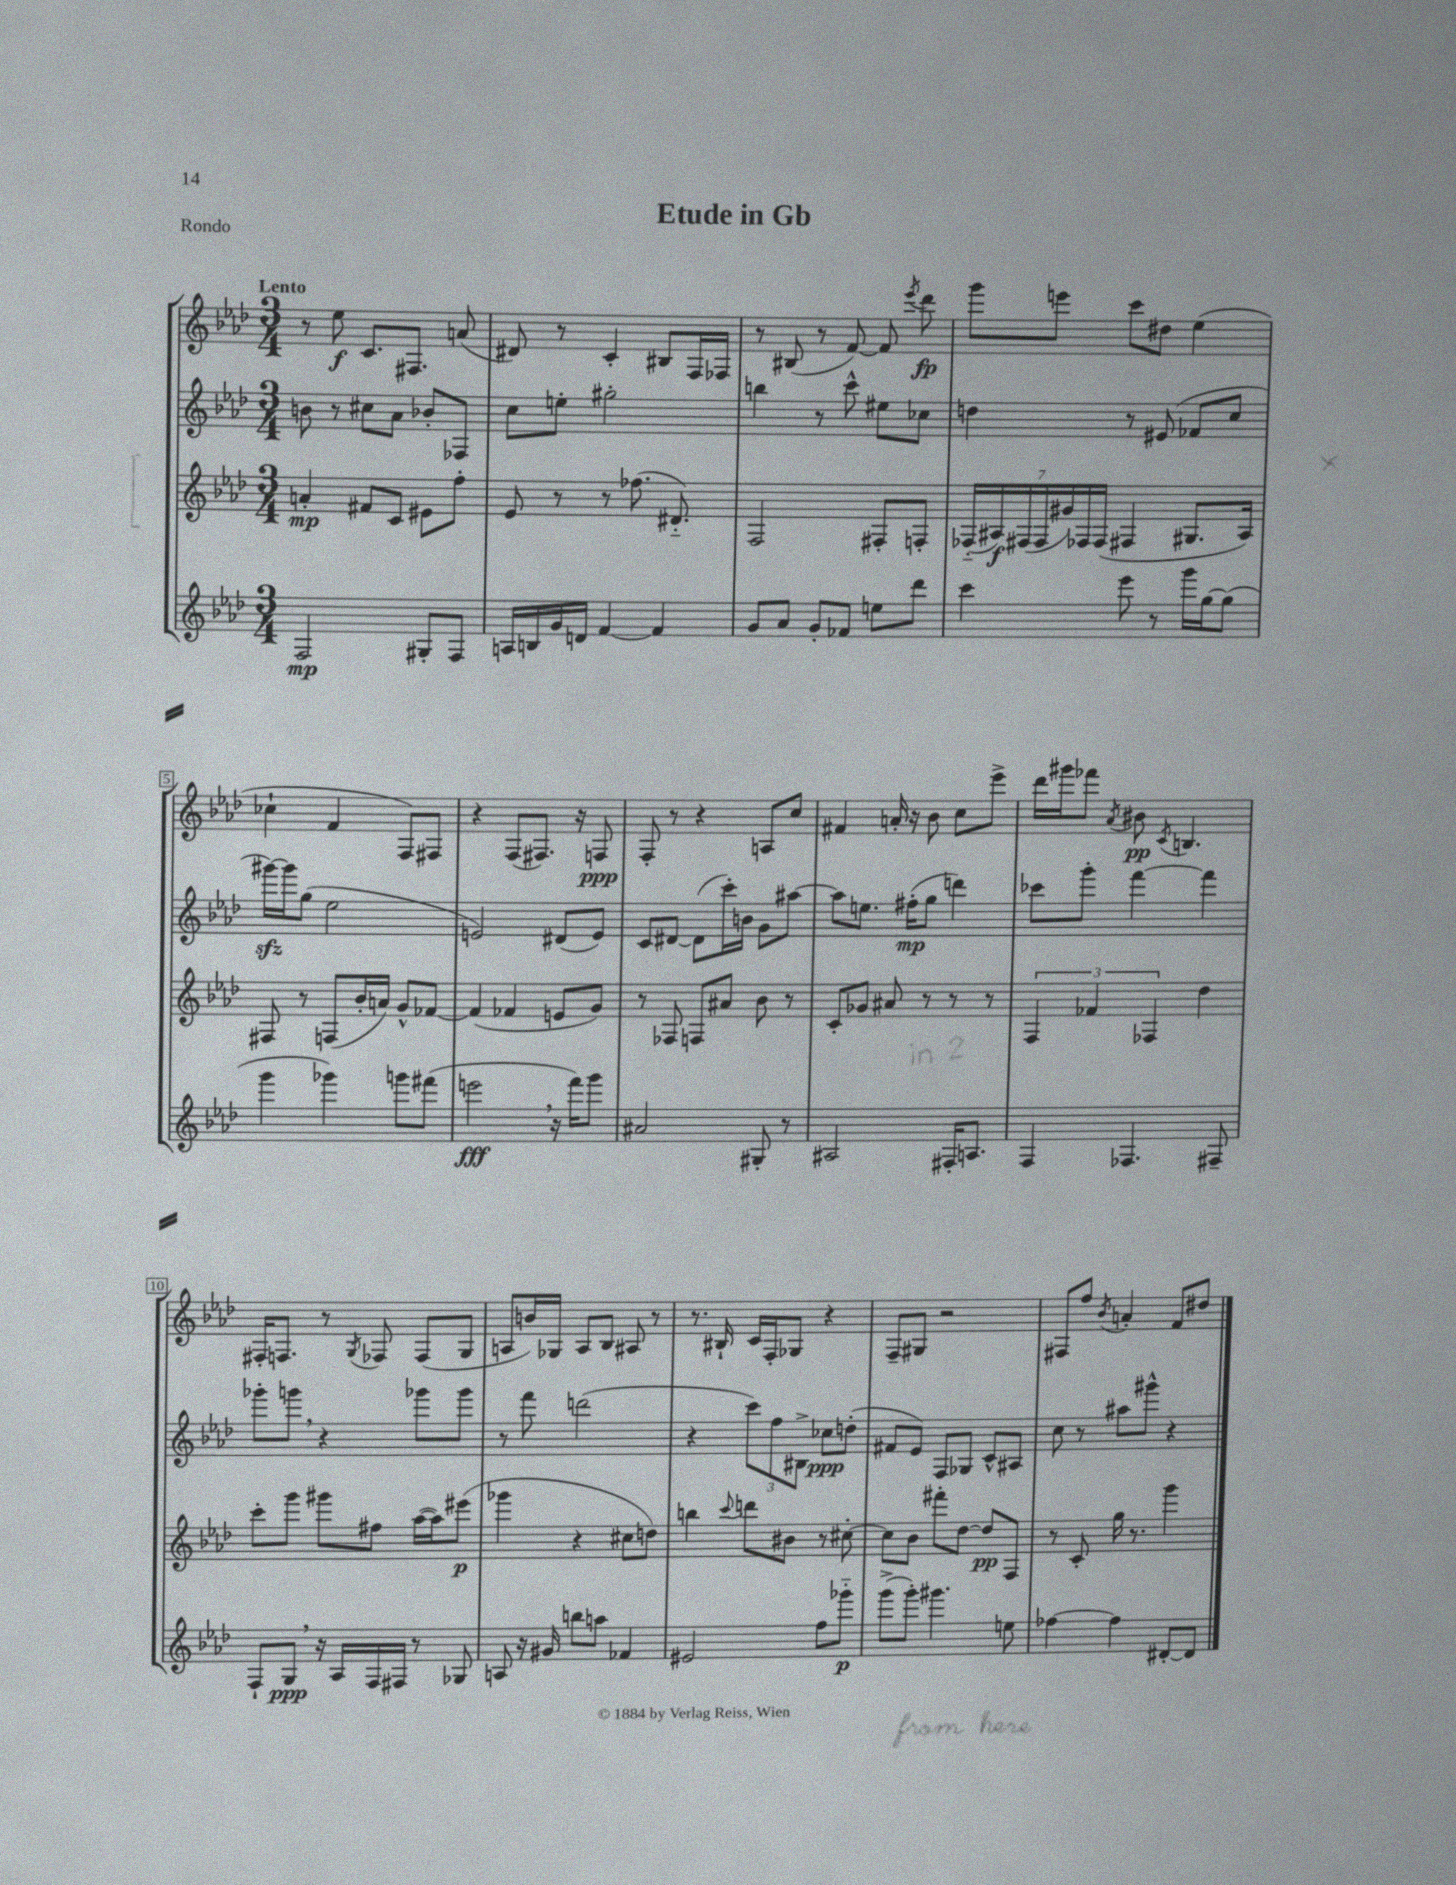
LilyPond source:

\header { title = "Etude in Gb" piece = "Rondo" }
<<
\new StaffGroup <<
\new Staff = "s0" {
    \clef treble \key aes \major \numericTimeSignature \time 3/4 \tempo "Lento"
    \autoBeamOff r8 ees''8\f c'8.[ fis8.] a'8( |
    dis'8) r8 c'4-. bis8[ f16 fes16] |
    r8 bis8( r8 f'8~) f'8 \acciaccatura { ees'''8 } des'''8\fp |
    g'''8[ e'''8] c'''8[ dis''8] ees''4( |
    ces''4-! f'4 f8[) fis8] |
    r4 f8[( fis8.]) r16 f8\ppp |
    f8-. r8 r4 a8[ c''8] |
    fis'4 a'16-. r16 bes'8 c''8[ ees'''8]-> |
    des'''16[ gis'''16 fes'''8] \acciaccatura { aes'8 } bis'8\pp \acciaccatura { c'8 } b4. |
    fis16[-. f8.] r8 \acciaccatura { g8 } fes8 fes8[( g8] |
    a8[ b'16) ges16] a8[ bes8] ais8 r8 |
    r8. bis16-! c'16[ f16-. ges8] r4 |
    f8[-- gis8] r2 |
    fis8[ f''8] \acciaccatura { bes'8 } a'4-. f'8[ dis''8] \bar "|." |
}
\new Staff = "s1" {
    \clef treble \key aes \major \numericTimeSignature \time 3/4
    \autoBeamOff b'8 r8 cis''8[ aes'8] bes'8[-. fes8] |
    c''8[ e''8]-. gis''2-. |
    b''4 r8 c'''8-^ eis''8[ ces''8] |
    d''4 r8 eis'8( fes'8[ c''8] |
    gis'''16[~\sfz) gis'''16 g''8]( ees''2 |
    e'2) dis'8[( e'8]) |
    c'8[ dis'8]~ dis'8[( c'''16-.) b'16] g'8[ ais''8]~ |
    ais''8[ e''8.] fis''16[-.\mp( g''8] d'''4) |
    ces'''8[ g'''8]-. f'''4~ f'''4 |
    ges'''8[-. g'''8] \breathe r4 ges'''8[ ges'''8] |
    r8 f'''8 d'''2( |
    r4 \tuplet 3/2 { c'''8[) f''8 bis8]-> } ces''8[\ppp d''8]-.( |
    fis'8[ ees'8]) f8[ ges8] c'8[-^ ais8] |
    c''8 r8 ais''8[ gis'''8]-^ r4 \bar "|." |
}
\new Staff = "s2" {
    \clef treble \key aes \major \numericTimeSignature \time 3/4
    \autoBeamOff a'4-.\mp fis'8[ c'8] eis'8[ f''8]-. |
    ees'8 r8 r8 fes''8.( dis'8.-_) |
    f2 fis8[-. f8]-. |
    \tuplet 7/4 { fes16[-_( ais16\f) fis16( fis16 gis'16) fes16 fes16]( } fis4 gis8.[ ais16]) |
    fis8 r8 f8[( bes'16-. a'16]) g'8[-^ fes'8]~ |
    fes'4( fes'4 e'8[ g'8]) |
    r8 fes8 f8[ ais'8] bes'8 r8 |
    c'8[-. ges'8] ais'8 r8 r8 r8 |
    \tuplet 3/2 { f4 fes'4 fes4 } des''4 |
    c'''8[-. g'''8] gis'''8[ fis''8] aes''16[~( aes''16) eis'''8]\p( |
    ges'''4 r4 cis''8[ d''8]) |
    b''4 \appoggiatura { c'''8 } d'''8[ bis'8] r8 cis''8~-. |
    cis''8[ bes'8] fis'''8[-. des''8]~ des''8[\pp f8] |
    r8 c'8-. g''16 r8. g'''4 \bar "|." |
}
\new Staff = "s3" {
    \clef treble \key aes \major \numericTimeSignature \time 3/4
    \autoBeamOff f2\mp gis8[-. f8] |
    a16[ b16 g'16 d'16] f'4~ f'4 |
    g'8[ aes'8] g'8[-. fes'8] e''8[ des'''8] |
    c'''4 ees'''8 r8 g'''16[ g''16~ g''8]( |
    g'''4 ges'''4) g'''8[ fis'''8]( |
    e'''2\fff \breathe r16 f'''16[) g'''8] |
    ais'2 gis8-. r8 |
    ais2 fis16[-. a8.] |
    f4 fes4. fis8-- |
    f8[-! g8]\ppp \breathe r16 aes16[ f16 fis16] r8 ges8 |
    a8 r16 gis'16 b''8[ a''8] fes'4 |
    eis'2 f''8[ ges'''8]-_\p |
    g'''8[->( g'''8]-.) gis'''4. e''8 |
    fes''4~ fes''4 dis'8[~-. dis'8] \bar "|." |
}
>>
>>
\layout { \context { \Score \override BarNumber.stencil = #(make-stencil-boxer 0.1 0.3 ly:text-interface::print) } }
